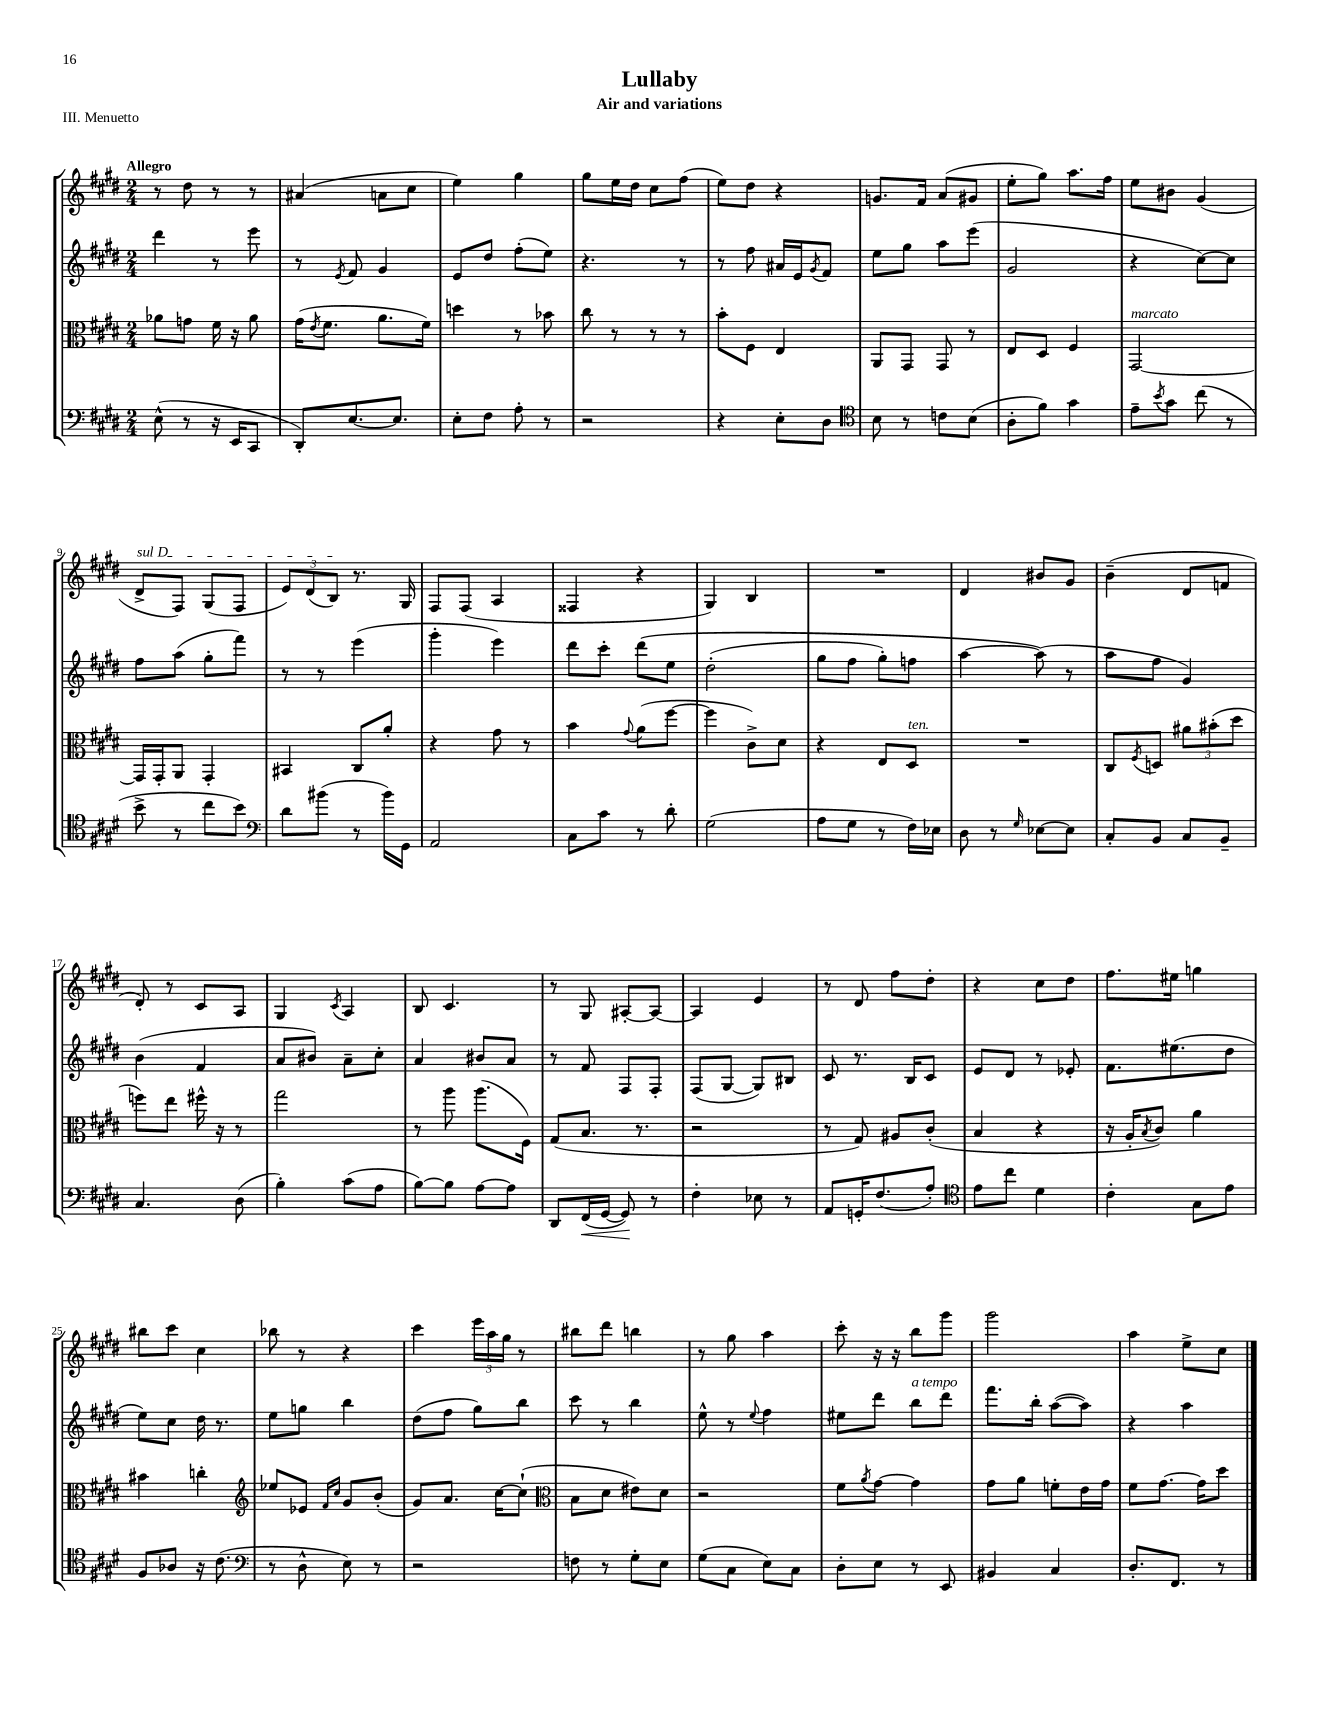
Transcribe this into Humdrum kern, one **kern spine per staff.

**kern	**kern	**kern	**kern
*staff4	*staff3	*staff2	*staff1
*clefF4	*clefC3	*clefG2	*clefG2
*k[f#c#g#d#]	*k[f#c#g#d#]	*k[f#c#g#d#]	*k[f#c#g#d#]
*M2/4	*M2/4	*M2/4	*M2/4
(8E^^\	8a-\L	4ddd#\	8r
8r	8g\J	.	8dd#\
16r	16f#\	8r	8r
16EE/LK	16r	.	.
8CC#/J	8a-\	8eee\	8r
=	=	=	=
8DD#'/L)	(16g#\LK	8r	(4a#/
.	8qe/	.	.
.	8.f#\J	.	.
.	.	8qe/	.
[8.E/	.	8f#/	.
.	8.a\L	4g#/	8a\L
8.E/]J	.	.	.
.	.	.	8cc#\J
.	16f#\Jk)	.	.
=	=	=	=
8E'\L	4dd\	8e/L	4ee\)
8F#\J	.	8dd#/J	.
8A'\	8r	(8ff#'\L	4gg#\
8r	8b-\	8ee\J)	.
=	=	=	=
2r	8cc#\	4.r	8gg#\L
.	8r	.	16ee\L
.	.	.	16dd#\JJ
.	8r	.	8cc#\L
.	8r	8r	(8ff#\J
=	=	=	=
4r	8b'\L	8r	8ee\L)
.	8F#\J	8ff#\	8dd#\J
8E'\L	4E/	16a#/LL	4r
.	.	16e/J	.
.	.	8qg#/	.
8D#\J	.	8f#/J	.
=	=	=	=
*clefC4	*	*	*
8B\	8AA/L	8ee\L	8.g/L
8r	8GG#/J	8gg#\J	.
.	.	.	16f#/Jk
8c\L	8GG#/	8aa\L	(8a/L
(8B\J	8r	(8eee\J	8g#/J
=	=	=	=
8A'\L	8E/L	2g#/	8ee'\L
8f#\J)	8D#/J	.	8gg#\J)
4g#\	4F#/	.	8.aa\L
.	.	.	16ff#\Jk
=	=	=	=
8e~\L	[2GG#/	4r	8ee\L
8qb/	.	.	.
8g#\J	.	.	8b#\J
(8cc#\	.	[8cc#\L)	(4g#/
8r	.	8cc#\]J	.
=	=	=	=
8b^\	16GG#/]LL	8ff#\L	8d#^/L
.	16GG#'/J	.	.
8r	8AA/J	(8aa\J	8F#/J)
8cc#\L	4GG#'/	8gg#'\L	(8G#/L
8b\J)	.	8fff#\J)	8F#/J
=	=	=	=
*clefF4	*	*	*
8d#\L	4BB#/	8r	12e/L)
.	.	.	(12d#/
(8b#\J	.	8r	.
.	.	.	12B/J)
8r	8C#/L	(4eee\	8.r
16b#\LL)	8a'/J	.	.
16GG#\JJ	.	.	16G#/
=	=	=	=
2AA/	4r	4ggg#'\	8F#/L
.	.	.	(8F#/J
.	8g#\	4eee\)	4A/
.	8r	.	.
=	=	=	=
8C#\L	4b\	8ddd#\L	4F##/
8c#\J	.	8ccc#'\J	.
.	8qqg#/	.	.
8r	(8a\L	&(8ddd#\L	4r
8d#'\	[8ff#\J	8ee\J	.
=	=	=	=
(2G#\	4ff#\]	(2dd#'\	4G#/)
.	8c#^\L)	.	4B/
.	8d#\J	.	.
=	=	=	=
8A\L	4r	8gg#\L	2r
8G#\J	.	8ff#\J	.
8r	8E/L	8gg#'\L)	.
16F#\LL)	8D#/J	8ff\J	.
16E-\JJ	.	.	.
=	=	=	=
8D#\	2r	[4aa\	4d#/
8r	.	.	.
16qqG#/	.	.	.
[8E-\L	.	(8aa\]&)	8b#/L
8E-\]J	.	8r	8g#/J
=	=	=	=
8C#'/L	8C#/L	8aa\L	(4b~\
.	8qF#/	.	.
8BB/J	8D/J	8ff#\J	.
8C#/L	12a#\L	4g#/)	8d#/L
.	(12b#'\	.	.
8BB~/J	.	.	8f/J
.	12dd#\J	.	.
=	=	=	=
4.C#/	8ff\L)	(4b\	8d#'/)
.	8ee\J	.	8r
.	16ff#^^\	4f#/	8c#/L
.	16r	.	.
(8D#\	8r	.	8A/J
=	=	=	=
4B'\)	2gg#\	8a/L	4G#/
.	.	8b#/J)	.
.	.	.	8qc#/
(8c#\L	.	8a~\L	4A/
8A\J	.	8cc#'\J	.
=	=	=	=
[8B\L)	8r	4a/	8B/
8B\]J	8aa\	.	4.c#/
[8A\L	(8.aa\L	8b#/L	.
8A\]J	.	8a/J	.
.	16F#\Jk)	.	.
=	=	=	=
8DD#/L	(8G#/L	8r	8r
(16FF#/L	8.B/J	8f#/	8G#/
[16GG#/JJ	.	.	.
8GG#/])	.	8F#/L	[8A#'/L
.	8.r	.	.
8r	.	8F#'/J	8A#/_J
=	=	=	=
4F#'\	2r	(8F#/L	4A#/]
.	.	[8G#/J	.
8E-\	.	8G#/]L)	4e/
8r	.	8B#/J	.
=	=	=	=
8AA/L	8r	8c#/	8r
16GG'/K	8G#/)	8.r	8d#/
(8.F#/	.	.	.
.	8A#/L	.	8ff#\L
.	.	16B/LK	.
8A'/J)	(8c#'/J	8c#/J	8dd#'\J
=	=	=	=
*clefC4	*	*	*
8e\L	4B/	8e/L	4r
8cc#\J	.	8d#/J	.
4d#\	4r	8r	8cc#\L
.	.	8e-'/	8dd#\J
=	=	=	=
4c#'\	16r	8.f#\L	8.ff#\L
.	16A'/LK	.	.
.	8qB/	.	.
.	8c#/J)	.	.
.	.	(8.ee#\	16ee#\Jk
8G#\L	4a\	.	4gg\
8e\J	.	8dd#\J	.
=	=	=	=
8F#/L	4b#\	8ee\L)	8bb#\L
8A-/J	.	8cc#\J	8ccc#\J
16r	4cc'\	16dd#\	4cc#\
(8.c#\	.	8.r	.
=	=	=	=
*clefF4	*clefG2	*	*
8r	8ee-/L	8ee\L	8bb-\
8D#^^\	8e-/J	8gg\J	8r
.	16qqf#/LL	.	.
.	16qqcc#/JJ	.	.
8E\)	8g#/L	4bb\	4r
8r	(8b'/J	.	.
=	=	=	=
2r	8g#/L)	(8dd#\L	4ccc#\
.	8.a/J	8ff#\J	.
.	.	8gg#\L)	24eee\LL
.	.	.	24aa\
.	[16cc#\LK	.	.
.	.	.	24gg#\JJ
.	(8cc#`\]J	8bb\J	8r
=	=	=	=
*	*clefC3	*	*
8F\	8B\L	8ccc#\	8bb#\L
8r	8d#\J	8r	8ddd#\J
8G#'\L	8e#\L)	4bb\	4bb\
8E\J	8d#\J	.	.
=	=	=	=
(8G#\L	2r	8ee^^\	8r
8C#\J	.	8r	8gg#\
.	.	8qqee/	.
8E\L)	.	4ff#\	4aa\
8C#\J	.	.	.
=	=	=	=
8D#'\L	8f#\L	8ee#\L	8ccc#'\
.	8qa/	.	.
8E\J	[8g#\J	8ddd#\J	16r
.	.	.	16r
8r	4g#\]	8bb\L	8bb\L
8EE/	.	8ddd#\J	8ggg#\J
=	=	=	=
4BB#/	8g#\L	8.fff#\L	2ggg#\
.	8a\J	.	.
.	.	16bb'\Jk	.
4C#/	8f'\L	([8aa\L	.
.	16e\L	8aa\]J)	.
.	16g#\JJ	.	.
=	=	=	=
8.D#'/L	8f#\L	4r	4aa\
.	[8.g#\J	.	.
8.FF#/J	.	.	.
.	.	4aa\	8ee^\L
.	16g#\]LK	.	.
8r	8dd#\J	.	8cc#\J
==	==	==	==
*-	*-	*-	*-
